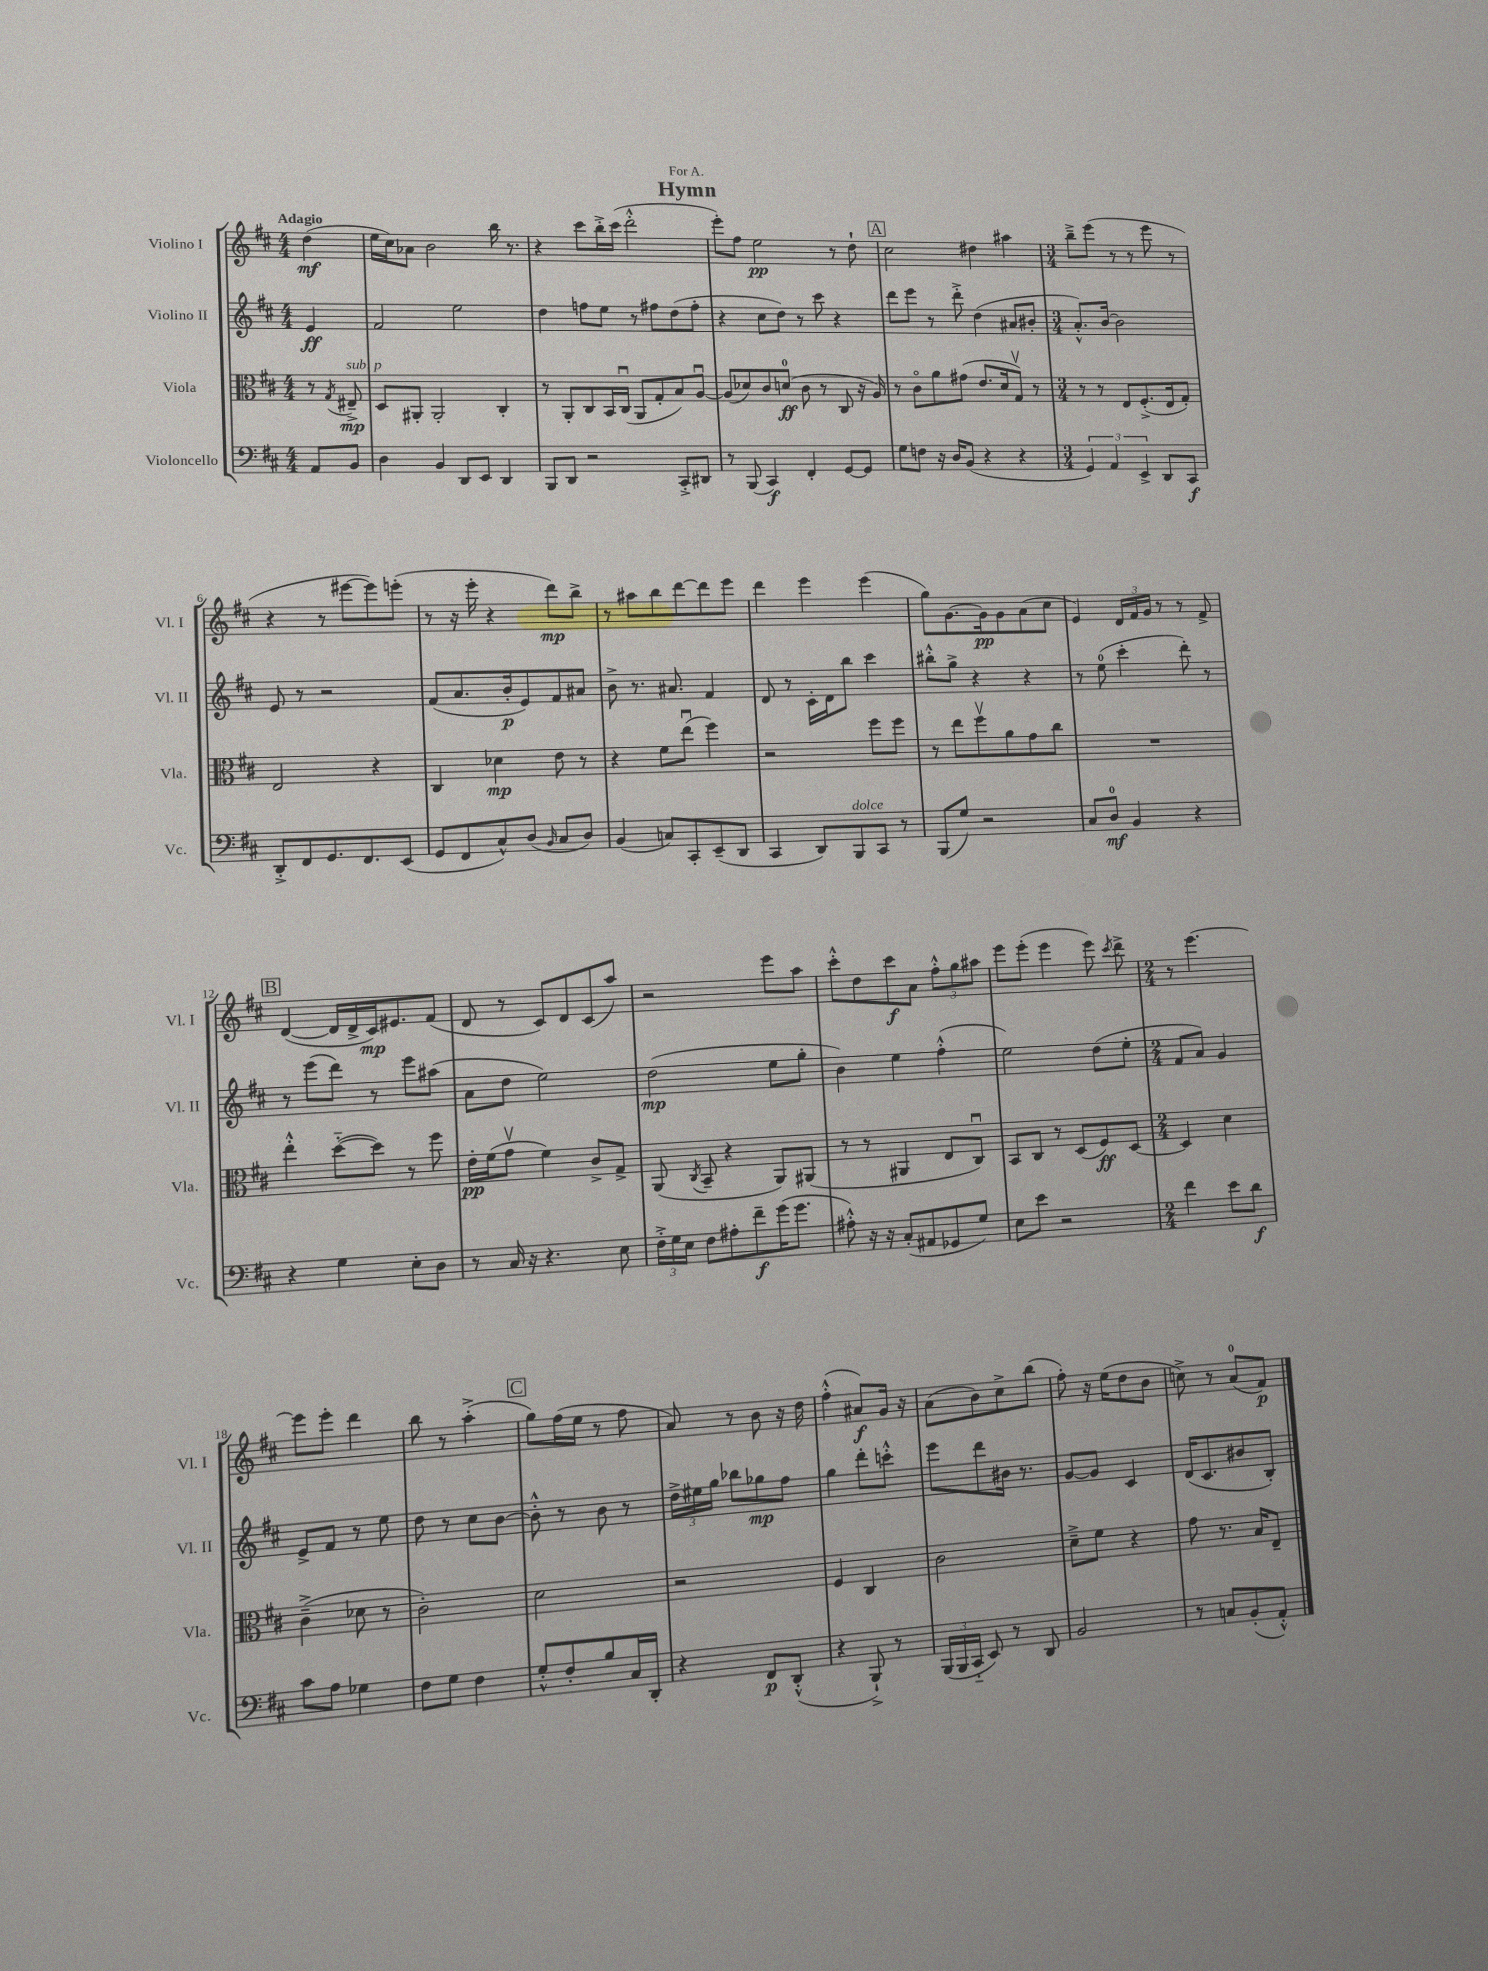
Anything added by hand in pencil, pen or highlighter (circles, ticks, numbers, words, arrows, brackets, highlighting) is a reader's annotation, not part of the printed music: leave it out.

**kern	**kern	**kern	**kern
*staff4	*staff3	*staff2	*staff1
*clefF4	*clefC3	*clefG2	*clefG2
*k[f#c#]	*k[f#c#]	*k[f#c#]	*k[f#c#]
*M4/4	*M4/4	*M4/4	*M4/4
8AA	8r	4e	(4dd
.	8qG	.	.
8BB	8E#~^	.	.
=	=	=	=
4D	8D	2f#	16ee
.	.	.	16cc#)
.	8AA#'	.	8a-
4BB	2AA#'	.	2b
8DD	.	2ee	.
8EE	.	.	.
4DD	4C#'	.	16bb
.	.	.	8.r
=	=	=	=
8BBB	8r	4dd	4r
8DD	8AA'	.	.
2r	8C#	8ff	8ccc#
.	16BB	8ee	16bb'^
.	(16C#u	.	(16ccc#
.	8AA	8r	2ddd'^^
.	8G'	8ff#	.
8CC#'^	8B)	(8dd	.
8DD#	[8Au	8ff#'	.
=	=	=	=
8r	(8A]	4r	8eee')
(8BBB	8d-)	.	8ff#
4CC#)	8c#	8cc#	2ee
.	(8d	8dd)	.
4FF#'	8c#	8r	.
.	8r	8ccc#	.
[8GG	8C#	4r	8r
8GG]	16r	.	8dd`
.	16A)	.	.
=	=	=	=
8G	8r	8ddd	2cc#
8F	8c#o	8eee	.
16r	8a	8r	.
16D	.	.	.
(8BB	(8g#	8ddd'^	.
4r	8.e	(4dd	4dd#
.	16d	.	.
4r	8Gv)	8a#	4aa#
.	8r	8b#'	.
=	=	=	=
*M3/4	*M3/4	*M3/4	*M3/4
6GG)	8r	8.a'^^)	8bb~^
.	8r	.	(8eee
6AA	.	.	.
.	.	[16b	.
.	8E	2b]	8r
6EE^	.	.	.
.	(8.F#'^	.	8r
8DD	.	.	8eee
.	16E	.	.
8CC#	8G')	.	8r
=	=	=	=
8DD'^	2E	8e	4r
8FF#	.	8r	.
8.GG	.	2r	8r
.	.	.	[8eee#
8.FF#	.	.	.
.	4r	.	8eee#])
(8EE	.	.	(8eee'
=	=	=	=
8GG	4C#	(8f#	8r
8FF#	.	8.a	16r
.	.	.	16eee'
8C#^^)	4d-	.	4r
.	.	16b'	.
(8D	.	8e)	.
16qqBB	.	.	.
8C#	8e	8f#	8ddd)
8D)	8r	8a#	8bb^
=	=	=	=
(4BB	4r	8b^	8r
.	.	8.r	8aa#
8C)	8f#	.	8bb
.	.	8.a#	.
8CC#'	(8eeu	.	[8ddd
(8EE~	4ff#)	4f#	8ddd]
8DD	.	.	8eee
=	=	=	=
4CC#	2r	8d	4ddd
.	.	8r	.
8DD)	.	16c#'	4eee
.	.	16d	.
8BBB	.	8bb	.
8CC#	8ff#	4ccc#	(4eee
8r	8ff#	.	.
=	=	=	=
(8BBB	8r	8bb#'^^	8gg)
8G)	8ee	8gg^	[8.g
2r	8ff#v	4r	.
.	.	.	16g]
.	8a	.	8g
.	8g	4r	(8a
.	8cc#	.	8cc#
=	=	=	=
8C#	2.r	8r	4e)
8D	.	(8ee	.
4BB	.	4ccc#'	24d
.	.	.	24f#
.	.	.	24g
.	.	.	8r
4r	.	8ddd')	8r
.	.	8r	8f#^
=	=	=	=
4r	4ee'^^	8r	([4d
.	.	(8eee	.
4G	([8dd'~	8ddd)	16d]
.	.	.	16d^
.	8dd])	8r	16c#)
.	.	.	8.e#
8E'	8r	8eee	.
8D	8ff#	(8aa#	(8f#
=	=	=	=
8r	16e'	8a	8d
.	(16f#	.	.
16C#	8gv	8dd	8r
16r	.	.	.
4.r	4f#)	2ee)	8c#)
.	.	.	8d
.	8c#^	.	(8c#
8E	8G^	.	8aa)
=	=	=	=
24F#'^	(8AA	(2dd	2r
24G	.	.	.
24E	.	.	.
.	8qC#	.	.
8F#	8BB~	.	.
8A#'	4r	.	.
8f#~	.	.	.
(16g	8AA)	8ee	8eee
8.g	.	.	.
.	(8AA#	8gg'	8aa
=	=	=	=
8A#'^^)	8r	4b)	8ccc#'^^
16r	8r	.	8dd
16r	.	.	.
(8C#'	4AA#	4ee	8ccc#
8AA#	.	.	8a
8GG-	8E	(4ff#'^^	12ff#'^^
.	.	.	12gg
8G)	8C#u)	.	.
.	.	.	12aa#
=	=	=	=
8E	8BB	2ee)	8eee
8e	8C#	.	(8eee'
2r	8r	.	4eee
.	(8D	.	.
.	8F#)	(8dd	8eee)
.	.	.	8qccc#
.	[8D	8ee'	8ddd^
=	=	=	=
*M2/4	*M2/4	*M2/4	*M2/4
4f#	4D]	8f#	8r
.	.	8a)	[4.eee
8e	4d	4g	.
8d	.	.	.
=	=	=	=
8c#	(4c#~^	8e^	8eee]
8A	.	8f#	8eee'
4G-	8d-	8r	4ddd
.	8r	8ee	.
=	=	=	=
8F#	2c#')	8dd	8bb
8G	.	8r	8r
4F#	.	8cc#	(4aa'^
.	.	[8b	.
=	=	=	=
8G'^^	2d	8b'^^]	8gg)
8F#'	.	8r	(16ff#
.	.	.	16ee
8B	.	8b	8r
16C#	.	8r	8ff#
16DD'	.	.	.
=	=	=	=
4r	2r	24dd^	8a)
.	.	24ee#	.
.	.	24gg	.
.	.	8bb-	8r
8FF#	.	8gg-	8b
(8DD'^^	.	8ff#	16r
.	.	.	16dd
=	=	=	=
4r	4F#	4gg	(4ff#'^^
8BBB`^)	4C#	8ddd'	8a#)
8r	.	8ccc'^^	16g
.	.	.	16r
=	=	=	=
(24BBB	2c#	8eee	(8a
24BBB	.	.	.
24CC#'~	.	.	.
8EE)	.	8ddd	8b)
8r	.	16b#	8cc#^
.	.	8.r	.
8DD	.	.	(8bb
=	=	=	=
2BB	8d~^	[8g	8ff#')
.	8f#	8g]	16r
.	.	.	(16ee
.	4r	4c#	8dd
.	.	.	8b
=	=	=	=
8r	8g	(16d	8cc^)
.	.	8.c#	.
8C	8.r	.	8r
(8BB'	.	8b#	(8a
.	16B	.	.
8AA'^^)	8E~	8B')	8f#)
==	==	==	==
*-	*-	*-	*-
